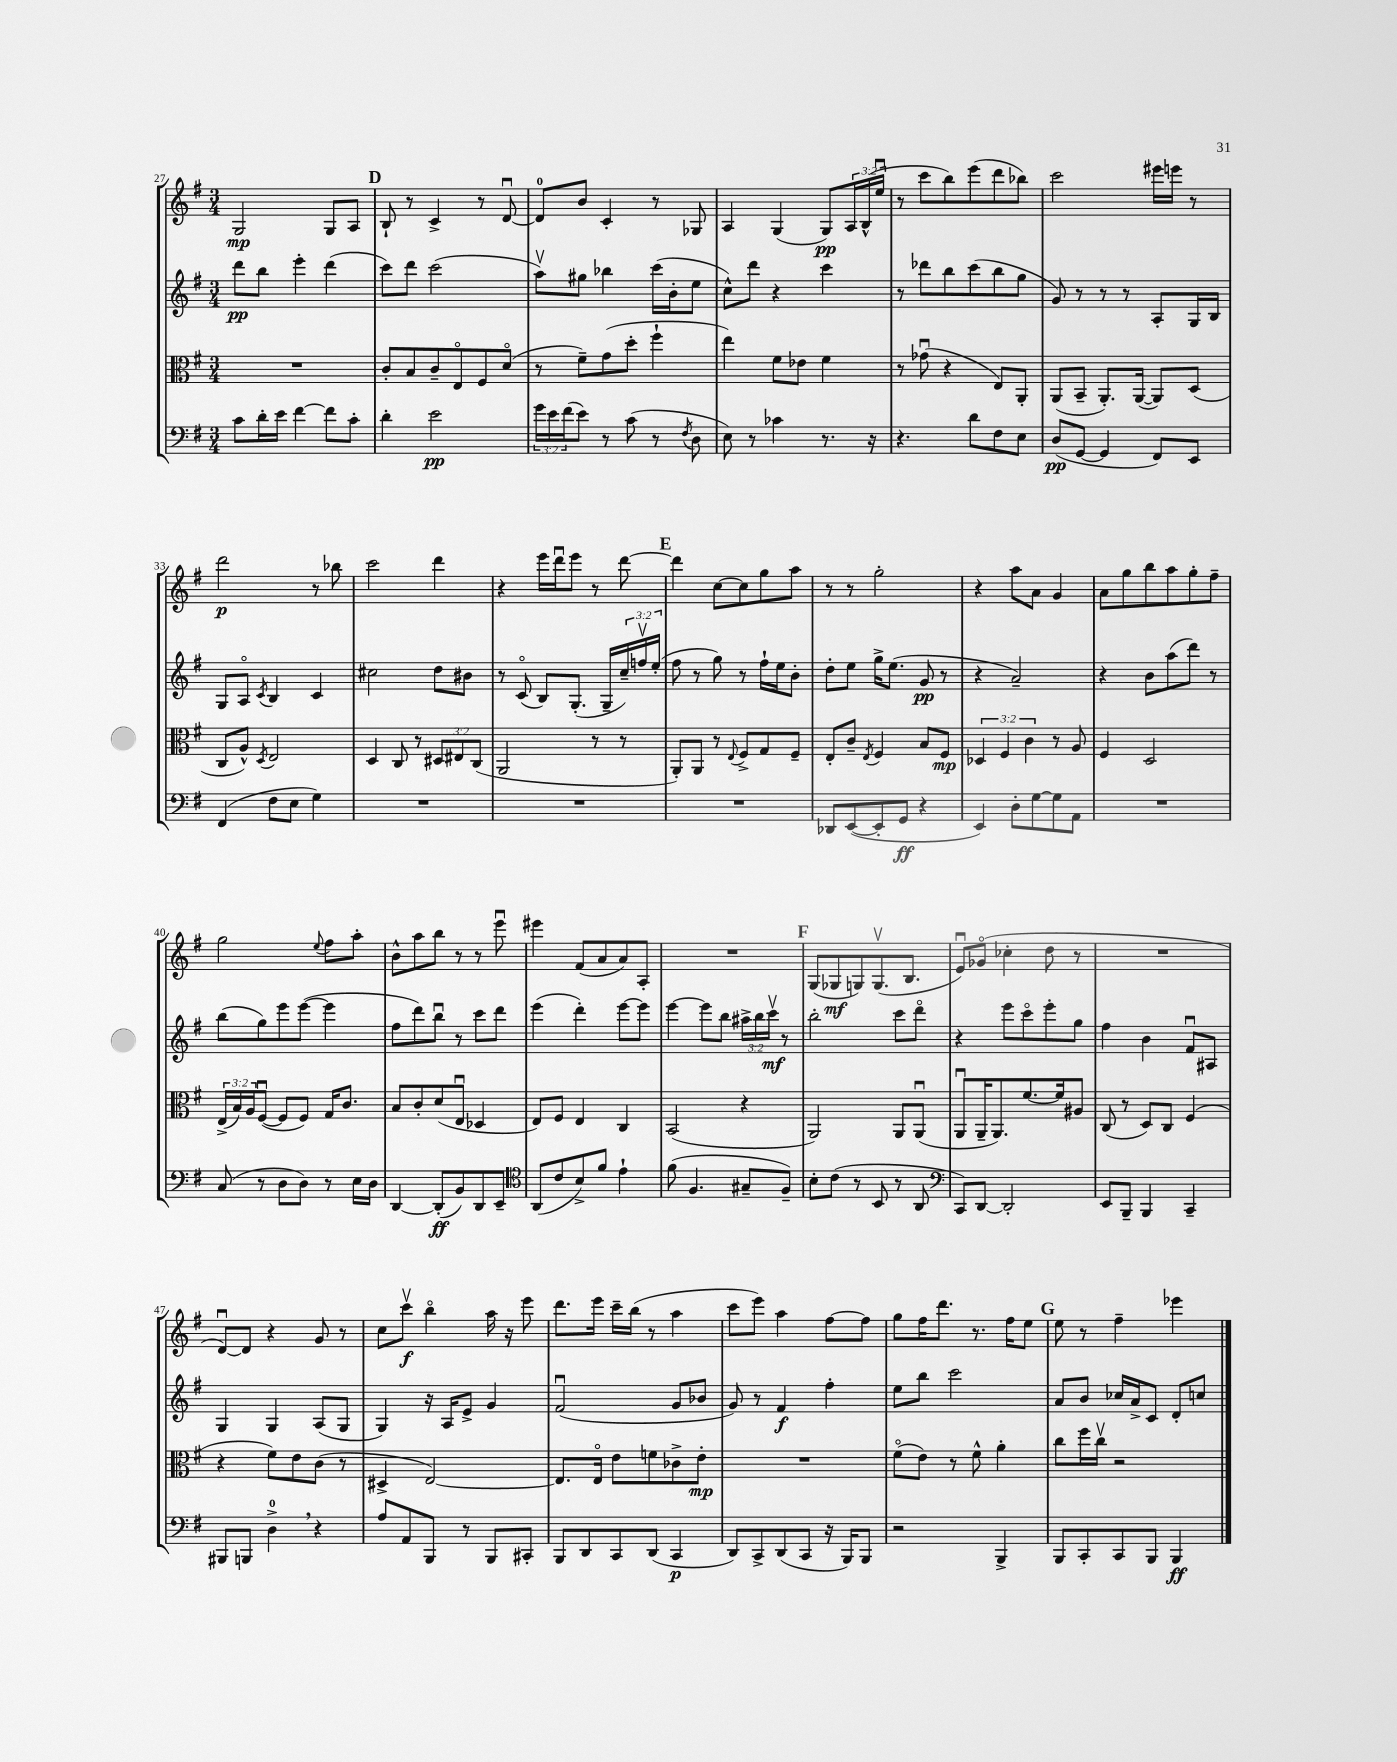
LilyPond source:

<<
\new StaffGroup <<
\new Staff = "s0" {
    \clef treble \key g \major \numericTimeSignature \time 3/4 \override Staff.TupletNumber.text = #tuplet-number::calc-fraction-text
    g2\mp g8 a8 |
    \mark \markup { \bold "D" } b8-! r8 c'4-> r8 d'8~\downbow |
    d'8-0 b'8 c'4-. r8 ges8 |
    a4 g4( g8\pp) \tuplet 3/2 { a16 b16-^( e''16\downbow } |
    r8 c'''8 b''8) e'''8( d'''8 bes''8) |
    c'''2 eis'''16 e'''16 r8 |
    d'''2\p r8 bes''8 |
    c'''2 d'''4 |
    r4 e'''16 d'''16\downbow e'''8 r8 d'''8~ |
    \mark \markup { \bold "E" } d'''4 c''8~ c''8 g''8 a''8 |
    r8 r8 g''2-. |
    r4 a''8 a'8 g'4 |
    a'8 g''8 b''8 a''8 g''8-. fis''8-- |
    g''2 \appoggiatura { e''8 } fis''8 a''8-. |
    b'8-^ a''8 b''8 r8 r8 e'''8\downbow |
    eis'''4 fis'8( a'8 a'8) a8-. |
    R2. |
    \mark \markup { \bold "F" } g8( ges8\mf g8) g8.\upbow( b8. |
    e'8\downbow) ges'8\flageolet( ces''4-. d''8 r8 |
    R2. |
    d'8~\downbow) d'8 r4 g'8 r8 |
    c''8 c'''8\upbow\f b''4\flageolet a''16 r16 e'''8 |
    d'''8. e'''16 c'''16-- b''16( r8 a''4 |
    c'''8 e'''8) a''4 fis''8~ fis''8 |
    g''8 fis''16 d'''8. r8. fis''16 e''8 |
    \mark \markup { \bold "G" } e''8 r8 fis''4-- ees'''4 \bar "|." |
}
\new Staff = "s1" {
    \clef treble \key g \major \numericTimeSignature \time 3/4 \override Staff.TupletNumber.text = #tuplet-number::calc-fraction-text
    d'''8\pp b''8 e'''4-. d'''4( |
    \mark \markup { \bold "D" } c'''8) d'''8 c'''2( |
    a''8\upbow) gis''8 bes''4 c'''16( b'16-. e''8 |
    c''8-^) d'''8 r4 c'''4 |
    r8 des'''8 b''8 c'''8( b''8 g''8 |
    g'8) r8 r8 r8 a8-. g16 b16 |
    g8 a8\flageolet \acciaccatura { c'8 } b4 c'4 |
    cis''2 d''8 bis'8 |
    r8 c'8\flageolet( b8) g8.-.( g16-- \tuplet 3/2 { c''16--) f''16\upbow e''16-.( } |
    \mark \markup { \bold "E" } fis''8 r8 g''8) r8 fis''16-! e''16 b'8-. |
    d''8-. e''8 g''16-> e''8.( g'8\pp r8 |
    r4 a'2--) |
    r4 b'8 a''8( d'''8) r8 |
    b''8( g''8) e'''8 e'''8~( e'''4 |
    fis''8 d'''8) b''8\downbow r8 c'''8 d'''8 |
    e'''4( d'''4-.) e'''8~ e'''8 |
    e'''4~ e'''8 b''8 \tuplet 3/2 { ais''16-> b''16 c'''16\upbow\mf } r8 |
    \mark \markup { \bold "F" } b''2-. c'''8 d'''8\flageolet |
    r4 e'''8 c'''8\flageolet e'''8-. g''8 |
    fis''4 b'4 fis'8\downbow ais8 |
    g4 g4 a8( g8 |
    g4) r16 a16 e'8-> g'4 |
    fis'2\downbow( g'8 bes'8 |
    g'8) r8 fis'4\f fis''4-. |
    e''8 b''8 c'''2 |
    \mark \markup { \bold "G" } a'8 b'8 ces''16 a'16-> c'8 d'8-. c''8 \bar "|." |
}
\new Staff = "s2" {
    \clef alto \key g \major \numericTimeSignature \time 3/4 \override Staff.TupletNumber.text = #tuplet-number::calc-fraction-text
    R2. |
    \mark \markup { \bold "D" } c'8-. b8 c'8-- e8\flageolet fis8 d'8\flageolet( |
    r8 fis'8--) g'8( d''8-. fis''4-! |
    e''4) fis'8 ees'8 fis'4 |
    r8 ges'8\downbow( r4 e8) a,8-. |
    a,8( b,8-- a,8.-.) a,16~( a,8) d8( |
    c8 a8-^) \acciaccatura { d8 } e2 |
    d4 c8 r8 \tuplet 3/2 { dis8 eis8 c8( } |
    a,2 r8 r8 |
    \mark \markup { \bold "E" } a,8-.) a,8 r8 \appoggiatura { e8 } fis8-> g8 fis8-- |
    e8-. c'8-- \acciaccatura { e8 } fis4 b8 fis8\mp |
    \tuplet 3/2 { des4 fis4 c'4 } r8 a8 |
    fis4 d2 |
    \tuplet 3/2 { e16->( b16) a16 } fis8~\downbow( fis8 fis8) g16 c'8. |
    b8 c'8-. d'8( e8\downbow des4 |
    e8) fis8 e4 c4 |
    b,2( r4 |
    \mark \markup { \bold "F" } a,2) a,8 a,8\downbow( |
    a,8\downbow a,16-- a,8.) fis'8.~ fis'16 ais8 |
    c8( r8 d8) c8 fis4( |
    r4 fis'8) e'8 c'8( r8 |
    dis4-> e2~) |
    e8. e16\flageolet e'8 f'8 ces'8-> e'8-.\mp |
    R2. |
    fis'8\flageolet( e'8) r8 fis'8-^ a'4-. |
    \mark \markup { \bold "G" } c''8 fis''16 c''16\upbow r2 \bar "|." |
}
\new Staff = "s3" {
    \clef bass \key g \major \numericTimeSignature \time 3/4 \override Staff.TupletNumber.text = #tuplet-number::calc-fraction-text
    c'8 d'16-. e'16 fis'4~ fis'8 c'8-. |
    \mark \markup { \bold "D" } d'4-. e'2\pp |
    \tuplet 3/2 { g'16 e'16 fis'16( } e'8) r8 c'8( r8 \acciaccatura { fis8 } d8 |
    e8) r8 ces'4 r8. r16 |
    r4. d'8 fis8 e8 |
    d8\pp( g,8~ g,4 fis,8) e,8 |
    fis,4( fis8 e8 g4) |
    R2. |
    R2. |
    \mark \markup { \bold "E" } R2. |
    des,8 e,8~( e,8-. g,8\ff r4 |
    e,4) d8-. g8~ g8 a,8 |
    R2. |
    c8( r8 d8 d8) r8 e16 d16 |
    d,4~ d,8-.\ff( b,8) d,8 e,8-- |
    \clef tenor a,8( c'8 b8->) fis'8 e'4-! |
    fis'8( fis4. gis8-- fis8--) |
    \mark \markup { \bold "F" } b8-. c'8( r8 b,8 r8 a,8 |
    \clef bass c,8) d,8~ d,2-. |
    e,8 b,,8-- b,,4 c,4-- |
    bis,,8 b,,8 d4-0-> \breathe r4 |
    a8 a,8 b,,8 r8 b,,8 cis,8-. |
    b,,8 d,8 c,8 d,8( c,4\p |
    d,8) c,8-> d,8( c,8 r16 b,,16) b,,8 |
    r2 b,,4-> |
    \mark \markup { \bold "G" } b,,8 c,8-. c,8 b,,8 b,,4\ff \bar "|." |
}
>>
>>
\layout { \context { \Score currentBarNumber = #27 } }
